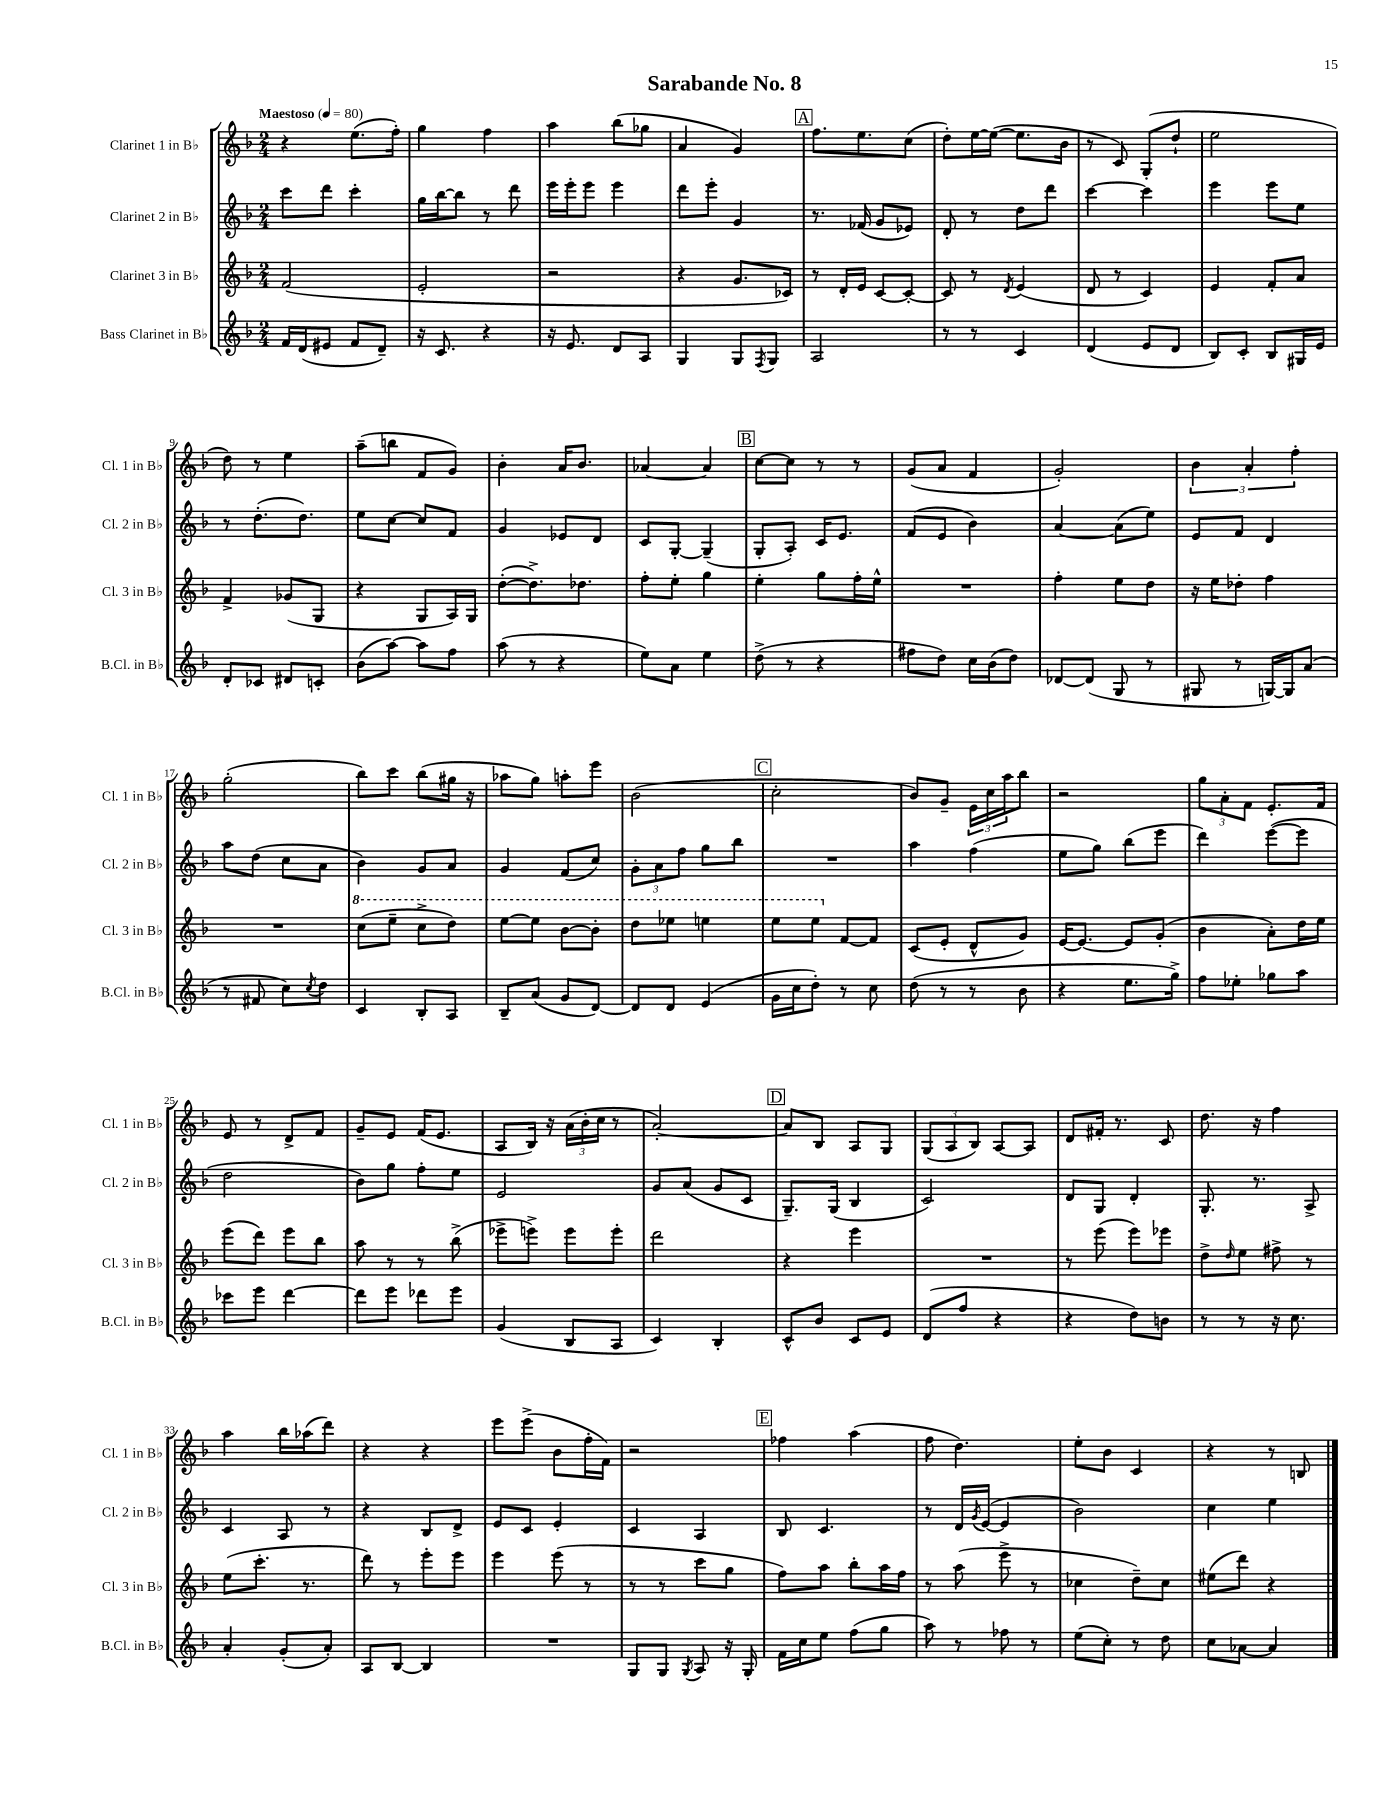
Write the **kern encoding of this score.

**kern	**kern	**kern	**kern
*staff4	*staff3	*staff2	*staff1
*clefG2	*clefG2	*clefG2	*clefG2
*k[b-]	*k[b-]	*k[b-]	*k[b-]
*M2/4	*M2/4	*M2/4	*M2/4
*MM80	*MM80	*MM80	*MM80
16f/LL	(2f/	8ccc\L	4r
(16d/J	.	.	.
8e#/J	.	8ddd\J	.
8f/L	.	4ccc'\	(8.ee\L
8d~/J)	.	.	.
.	.	.	16ff'\Jk)
=	=	=	=
16r	2e'/	16gg\LL	4gg\
8.c/	.	[16bb-\J	.
.	.	8bb-\]J	.
4r	.	8r	4ff\
.	.	8ddd\	.
=	=	=	=
16r	2r	16eee\LL	4aa\
8.e/	.	16eee'\J	.
.	.	8eee\J	.
8d/L	.	4eee\	(8bb-\L
8A/J	.	.	8gg-\J
=	=	=	=
4G/	4r	8ddd\L	4a/
.	.	8eee'\J	.
8G/L	8.g/L	4g/	4g/)
8qF/	.	.	.
8G/J	.	.	.
.	16c-/Jk)	.	.
=	=	=	=
2A/	8r	8.r	8.ff\L
.	16d'/LL	.	.
.	16e/JJ	(16f-/	8.ee\
.	[8c/L	8g/L	.
.	8c'/_J	8e-/J)	(8cc\J
=	=	=	=
8r	8c/]	8d'/	8dd'\L)
8r	8r	8r	[16ee\L
.	.	.	(16ee\_JJ
.	8qd/	.	.
4c/	(4e/	8dd\L	8.ee\]L
.	.	8ddd\J	.
.	.	.	16b-\Jk
=	=	=	=
(4d/	8d/	[4ccc\	8r
.	8r	.	8c/)
8e/L	4c/)	4ccc\]	(8G'/L
8d/J	.	.	8dd`/J
=	=	=	=
8B-/L)	4e/	4eee\	2ee\
8c'/J	.	.	.
8B-/L	8f'/L	8eee\L	.
16G#/L	8a/J	8ee\J	.
16e/JJ	.	.	.
=	=	=	=
8d'/L	4f^/	8r	8dd\)
8c-/J	.	(8.dd'\L	8r
8d#/L	(8g-/L	.	4ee\
.	.	8.dd\J)	.
8c'/J	8G/J	.	.
=	=	=	=
(8b-\L	4r	8ee\L	(8aa~\L
[8aa\J)	.	[8cc\J	8bb\J
8aa\]L	8G/L	8cc/]L	8f/L
8ff\J	16A/L)	8f/J	8g/J)
.	16G/JJ	.	.
=	=	=	=
(8aa\	([8dd'\L	4g/	4b-'\
8r	8.dd^\])	.	.
4r	.	8e-/L	16a/LK
.	8.dd-\J	.	8.b-/J
.	.	8d/J	.
=	=	=	=
8ee\L)	8ff'\L	8c/L	[4a-/
8a\J	8ee'\J	[8G'/J	.
4ee\	4gg\	(4G~/]	4a-/]
=	=	=	=
(8dd^\	4ee'\	8G'/L	[8cc\L
8r	.	8A'/J)	8cc\]J
4r	8gg\L	16c/LK	8r
.	.	8.e/J	.
.	16ff'\L	.	8r
.	16ee^^\JJ	.	.
=	=	=	=
8ff#\L	2r	(8f/L	(8g/L
8dd\J)	.	8e/J	8a/J
16cc\LL	.	4b-\)	4f/
(16b-\J	.	.	.
8dd\J)	.	.	.
=	=	=	=
[8d-/L	4ff'\	[4a/	2g'/)
(8d-/]J	.	.	.
8G/	8ee\L	(8a\]L	.
8r	8dd\J	8ee\J)	.
=	=	=	=
8G#/	16r	8e/L	6b-\
.	16ee\LK	.	.
8r	8dd-'\J	8f/J	.
.	.	.	6a'/
[16G/LL)	4ff\	4d/	.
16G/]J	.	.	.
.	.	.	6ff'\
(8a/J	.	.	.
=	=	=	=
8r	2r	8aa\L	(2gg'\
8f#/	.	(8dd\J	.
8cc\L)	.	8cc\L	.
8qcc/	.	.	.
8dd\J	.	8a\J	.
=	=	=	=
4c/	(8ccc\L	4b-\)	8bb-\L)
.	8eee~\J	.	8ccc\J
8B-'/L	8ccc^\L	8g/L	(8bb-\L
8A/J	8ddd\J)	8a/J	16gg#\Jk
.	.	.	16r
=	=	=	=
8B-~/L	[8eee\L	4g/	8aa-\L
(8a/J	8eee\]J	.	8gg\J)
8g/L	[8bb-\L	(8f/L	8aa'\L
[8d/J)	8bb-'\]J	8cc/J)	8eee\J
=	=	=	=
8d/]L	8ddd\L	12g'\L	(2b-\
.	.	12a\	.
8d/J	8eee-\J	.	.
.	.	12ff\J	.
(4e/	4eee\	8gg\L	.
.	.	8bb-\J	.
=	=	=	=
16g\LL	8eee\L	2r	2cc'\
16cc\J	.	.	.
8dd'\J)	8eee\J	.	.
8r	[8f/L	.	.
8cc\	8f/]J	.	.
=	=	=	=
(8dd\	(8c/L	4aa\	8b-/L)
8r	8e'/J	.	8g~/J
8r	8d^^/L	(4ff\	24e\LL
.	.	.	24cc\
.	.	.	24aa\J
8b-\	8g/J)	.	8bb-\J
=	=	=	=
4r	[16e/LK	8ee\L	2r
.	8.e/_J	.	.
.	.	8gg\J)	.
8.ee\L	8e/]L	(8bb-\L	.
.	(8g'/J	8eee\J	.
16gg^\Jk)	.	.	.
=	=	=	=
8ff\L	4b-\	4ddd\)	12gg\L
.	.	.	12a'\
8ee-'\J	.	.	.
.	.	.	12f\J
8gg-\L	8a'\L)	([8eee\L	8.e'/L
8aa\J	16dd\L	8eee\]J	.
.	16ee\JJ	.	16f/Jk
=	=	=	=
8ccc-\L	(8eee\L	2dd\	8e/
8eee\J	8ddd\J)	.	8r
[4ddd\	8eee\L	.	8d^/L
.	8bb-\J	.	8f/J
=	=	=	=
8ddd\]L	8aa\	8b-\L)	8g~/L
8eee\J	8r	8gg\J	8e/J
8ddd-\L	8r	8ff'\L	(16f/LK
.	.	.	8.e/J
8eee\J	(8bb-^\	8ee\J	.
=	=	=	=
(4g/	8eee-^\L	2e/	8A/L
.	8eee^\J)	.	16B-/Jk)
.	.	.	16r
8B-/L	8eee\L	.	(24a\LL
.	.	.	24b-'\
.	.	.	24cc\JJ
8A/J	8eee'\J	.	8r
=	=	=	=
4c/)	2ddd\	8g/L	[2a'/)
.	.	(8a/J	.
4B-'/	.	8g/L	.
.	.	8c/J	.
=	=	=	=
8c^^/L	4r	8.G~/L)	8a/]L
8b-/J	.	.	8B-/J
.	.	(16G/Jk	.
8c/L	4eee\	4B-/	8A/L
8e/J	.	.	8G/J
=	=	=	=
(8d/L	2r	2c/)	(12G/L
.	.	.	12A/
8ff/J	.	.	.
.	.	.	12B-/J)
4r	.	.	[8A/L
.	.	.	8A/]J
=	=	=	=
4r	8r	8d/L	8d/L
.	(8eee\	8G/J	16f#'/Jk
.	.	.	8.r
8dd\L)	8eee\L)	4d'/	.
8b\J	8eee-\J	.	8c/
=	=	=	=
8r	8dd^\L	8.G'/	8.dd\
.	16qqdd/	.	.
8r	8ee\J	.	.
.	.	8.r	16r
16r	8ff#^\	.	4ff\
8.cc\	.	.	.
.	8r	8A^/	.
=	=	=	=
4a'/	(8ee\L	4c/	4aa\
.	8.ccc'\J	.	.
(8g'/L	.	8A/	16bb-\LL
.	8.r	.	(16aa-\J
8a'/J)	.	8r	8ddd\J)
=	=	=	=
8A/L	8ddd\)	4r	4r
[8B-/J	8r	.	.
4B-/]	8eee'\L	8B-/L	4r
.	8eee\J	8d^/J	.
=	=	=	=
2r	4eee\	8e/L	8eee\L
.	.	8c/J	(8eee^\J
.	(8eee\	4e'/	8b-\L
.	8r	.	16ff'\L
.	.	.	16f\JJ)
=	=	=	=
8G/L	8r	4c/	2r
8G/J	8r	.	.
8qG/	.	.	.
8A/	8ccc\L	4A/	.
16r	8gg\J	.	.
16G'/	.	.	.
=	=	=	=
16f\LL	8ff\L)	8B-/	4ff-\
16cc\J	.	.	.
8ee\J	8aa\J	4.c/	.
(8ff\L	8bb-'\L	.	(4aa\
8gg\J	16aa\L	.	.
.	16ff\JJ	.	.
=	=	=	=
8aa\)	8r	8r	8ff\
8r	(8aa\	16d/LL	4.dd\)
.	.	8qg/	.
.	.	([16e/JJ	.
8ff-\	8eee^\	4e/]	.
8r	8r	.	.
=	=	=	=
(8ee\L	4cc-\	2b-\)	8ee'\L
8cc'\J)	.	.	8b-\J
8r	8dd~\L)	.	4c/
8dd\	8cc-\J	.	.
=	=	=	=
8cc\L	(8ee#\L	4cc\	4r
[8a-\J	8ddd\J)	.	.
4a-/]	4r	4ee\	8r
.	.	.	8B/
==	==	==	==
*-	*-	*-	*-
